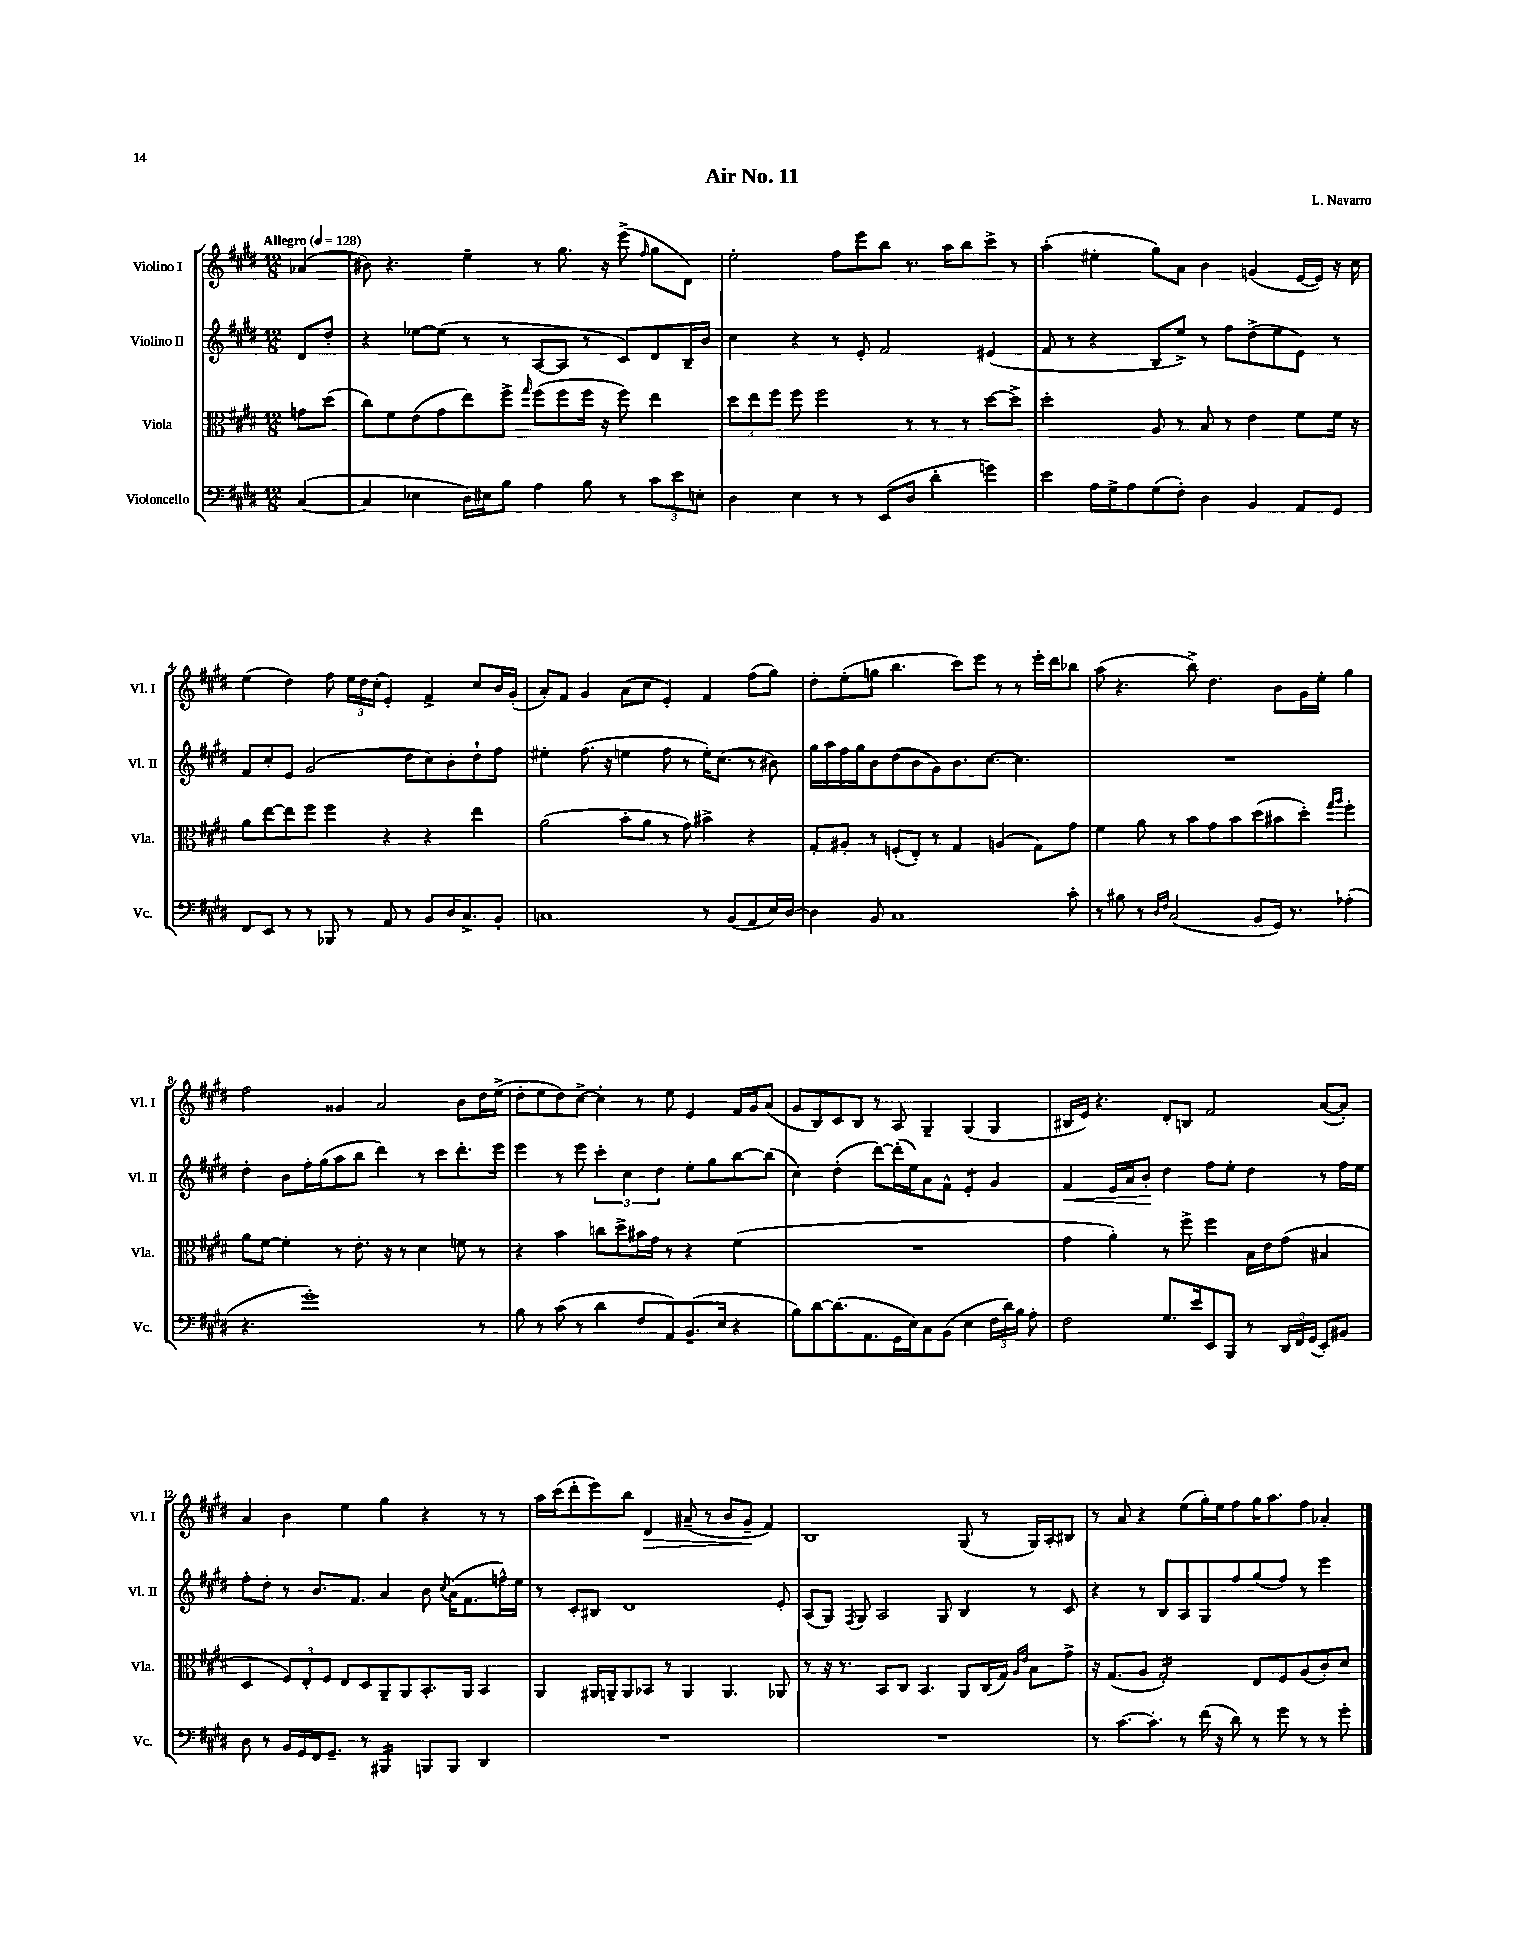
\header { title = "Air No. 11" composer = "L. Navarro" }
<<
\new StaffGroup <<
\new Staff = "s0" \with { instrumentName = "Violino I" shortInstrumentName = "Vl. I" } {
    \clef treble \key e \major \numericTimeSignature \time 12/8 \partial 4 \tempo "Allegro" 4 = 128
    \autoBeamOff aes'4( |
    bis'8) r4. e''4-- r8 gis''8. r16 e'''8->( \grace { fis''16 } gis''8[ dis'8]) |
    e''2-. fis''8[ e'''8 b''8] r8. a''16[ b''8 cis'''8]-> r8 |
    a''4-.( eis''4-. gis''8[) a'8] b'4 g'4( e'16[~ e'16]) r16 cis''16 |
    e''4( dis''4) fis''8 \tuplet 3/2 { e''16[ dis''16 cis''16]-.( } e'4-.) fis'4-> cis''8[ b'16 gis'16]-.( |
    a'8[-.) fis'8] gis'4 a'8[( cis''8] e'4-.) fis'4 fis''8[( gis''8]) |
    dis''8[-. e''8-.( g''8] b''4. cis'''8[) e'''8] r8 r8 e'''16[-. dis'''16 bes''8] |
    a''8( r4. b''8->) dis''4. b'8[ gis'16 e''16]-. gis''4 |
    fis''2 gisis'4 a'2 b'8[ dis''16 e''16]->( |
    dis''8[-. e''8 dis''8) cis''8]~-> cis''4-. r8 e''8 e'4 fis'16[ gis'16 a'8]( |
    gis'8[ b8) cis'8 b8] r8 a8 gis4-- gis4( gis4 |
    bis16[ e'16]) r4. dis'8[-. b8] fis'2 a'8[~( a'8]-.) |
    a'4 b'4 e''4 gis''4 r4 r8 r8 |
    a''16[ cis'''16( dis'''8-. e'''8) b''8] dis'4\> ais'8--( r8 b'8[ gis'8]--\! fis'4) |
    b1 gis8( r8 gis16[) a16-. bis8] |
    r8 a'8 r4 e''8[( gis''16-.) e''16 fis''8 gis''16 a''8. fis''8] aes'4-. \bar "|." |
}
\new Staff = "s1" \with { instrumentName = "Violino II" shortInstrumentName = "Vl. II" } {
    \clef treble \key e \major \numericTimeSignature \time 12/8 \partial 4
    \autoBeamOff dis'8[ dis''8]-. |
    r4 ees''8[~ ees''8]( r8 r8 a8[~ a8] r8 cis'8[) dis'8 b16-- b'16] |
    cis''4 r4 r8 e'8-. fis'2 eis'4( |
    fis'8 r8 r4 b8[ e''8]->) r8 fis''8[ dis''8->( e''8 e'8]) r8 |
    fis'8[ cis''8-. e'8] gis'2( dis''8[ cis''8) b'8-. dis''8-! fis''8] |
    eis''4-. fis''8.( r16 e''4 fis''8 r8 e''16[-.) cis''8.]( r8 bis'8) |
    gis''16[ a''16 fis''16 gis''16 b'8 dis''8( b'8 gis'8) b'8. cis''8.]~ cis''4. |
    R1. |
    dis''4-. b'8[ fis''16-. gis''16( a''8 b''8] dis'''4) r8 cis'''8[ dis'''8.-. e'''16] |
    e'''4 r8 e'''8 \tuplet 3/2 { cis'''4-. cis''4 dis''4 } e''8[-. gis''8 b''8~ b''8]( |
    cis''4) dis''4-.( dis'''8[~) dis'''16-.( e''16) a'8 fis'8]-^ e'4:8-. gis'4 |
    fis'4\< e'16[ a'16 b'8]-.\! dis''4 fis''8[ e''8]-. dis''4 r8 fis''16[ e''16] |
    fis''8[-. dis''8]-. r8 b'8.[ fis'8.] a'4 b'8 \acciaccatura { cis''8 } a'16[( fis'8. f''16-^) e''16] |
    r8 cis'8[-. bis8] dis'1 e'8-. |
    a8[( gis8]) \acciaccatura { fis8 } gis8 a2 gis8 b4 r8 cis'8 |
    r4 r8 b8[ a8 gis8 fis''8 gis''8( fis''8]) r8 e'''4 \bar "|." |
}
\new Staff = "s2" \with { instrumentName = "Viola" shortInstrumentName = "Vla." } {
    \clef alto \key e \major \numericTimeSignature \time 12/8 \partial 4
    \autoBeamOff g'8[ dis''8]( |
    cis''8[) fis'8 e'8( gis'8 e''8) fis''8]-> \grace { gis''16 } fis''8[( fis''8 fis''16] r16 fis''8) e''4 |
    \tuplet 3/2 { dis''8[ e''8 fis''8] } fis''8 fis''2 r8 r8 r8 dis''8[~ dis''8]-> |
    dis''2-. a8 r8 b8 r8 e'4 fis'8[ fis'16] r16 |
    a'8[ e''8~ e''8 fis''8] fis''4 r4 r4 e''4 |
    a'2( b'8[-. a'8] r8 gis'8) bis'4-> r4 |
    gis8[-. ais8]-. r8 f8[-.( e8]-.) r8 gis4 a4( gis8[) gis'8] |
    fis'4 a'8 r8 b'8[ gis'8 b'8 dis''8( bis'8 dis''8]-.) \grace { gis''16[ a''16] } fis''4-. |
    a'8[ fis'8]~ fis'4-. r8 e'8.-. r16 r8 dis'4 f'8 r8 |
    r4 b'4 c''8[ dis''8-> bis'16 gis'16] r8 r4 fis'4( |
    R1. |
    gis'4 a'4-.) r8 fis''8-> fis''4 b16[ e'16 gis'8]( bis4 |
    dis4 \tuplet 3/2 { fis8[) e8-. fis8] } e8[ dis8 a,8-- a,8 b,8.-. a,16] b,4 |
    a,4 ais,16[ a,16-- a,8 bes,8] r8 a,4 a,4. aes,8 |
    r8 r16 r8. b,8[ cis8] b,4. a,8[ cis16( gis16]) \grace { a16[ e'16] } b8[ gis'8]-> |
    r16 gis8.[( a8] gis2:16-.) e8[ fis8 a8( cis'8-.) dis'8] \bar "|." |
}
\new Staff = "s3" \with { instrumentName = "Violoncello" shortInstrumentName = "Vc." } {
    \clef bass \key e \major \numericTimeSignature \time 12/8 \partial 4
    \autoBeamOff cis4~( |
    cis4 ees4 dis16[) eis16 b8] a4 b8 r8 \tuplet 3/2 { cis'8[ e'8 e8]-. } |
    dis4 e4 r8 r8 e,8[( dis8] dis'4-. g'4) |
    e'4 a16[ gis16-> a8 gis8( fis8]-.) dis4 b,4 a,8[ gis,8] |
    fis,8[ e,8] r8 r8 bes,,8 r8 a,8 r8 b,8[ dis16 cis8.-> b,8]-. |
    c1 r8 b,8[( a,8 e16) dis16]~ |
    dis4 b,8 cis1 cis'8-. |
    r8 bis8 r8 \grace { dis16[ fis16] } cis2( b,8[ gis,16]) r8. aes4-.( |
    r4. gis'1-.) r8 |
    b8 r8 cis'8( r8 dis'4 fis8[ a,8) b,8.--( e16] r4 |
    b8[) dis'8~ dis'8.( a,8. gis,16 e16) cis8 b,8]( e4 \tuplet 3/2 { fis16[ dis'16) b16] } a8-. |
    fis2 gis8.[ e'16 e,8 b,,8] r8 \tuplet 3/2 { dis,16[ fis,16 gis,16]( } e,8[-.) bis,8] |
    dis8 r8 b,16[ gis,16 fis,16 gis,8.]-- r8 bis,,4:16 b,,8[ b,,8] dis,4 |
    R1. |
    R1. |
    r8 cis'8.[~ cis'8.]-. r8 fis'16( r16 dis'8) r8 gis'8 r8 r8 gis'8-. \bar "|." |
}
>>
>>
